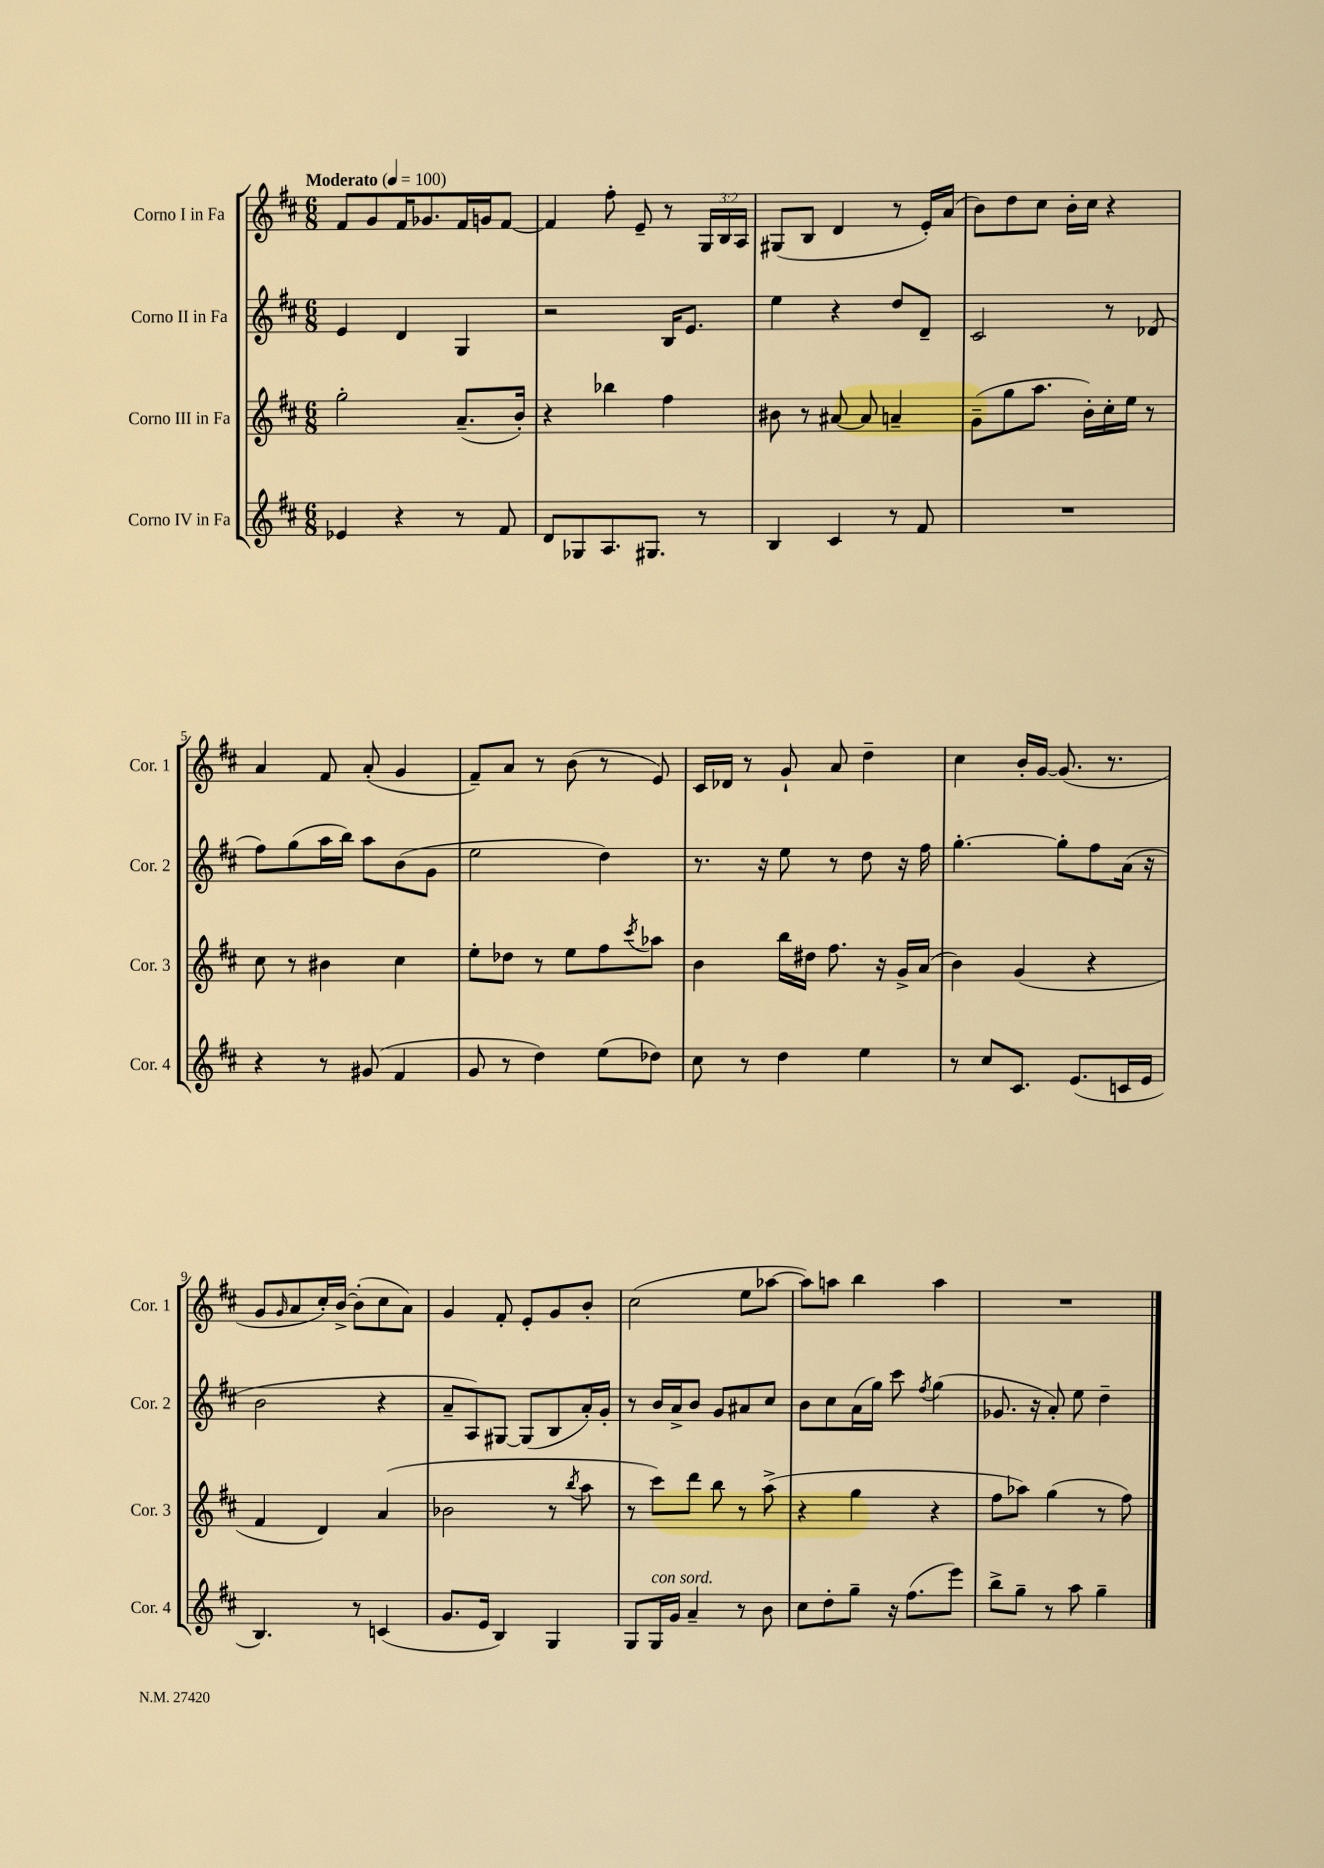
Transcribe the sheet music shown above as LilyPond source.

<<
\new StaffGroup <<
\new Staff = "s0" \with { instrumentName = "Corno I in Fa" shortInstrumentName = "Cor. 1" } {
    \clef treble \key d \major \numericTimeSignature \time 6/8 \override Staff.TupletNumber.text = #tuplet-number::calc-fraction-text \tempo "Moderato" 4 = 100
    fis'8 g'8 fis'16 ges'8. fis'16 g'16 fis'8~ |
    fis'4 fis''8-. e'8-- r8 \tuplet 3/2 { g16 b16 a16 } |
    gis8( b8 d'4 r8 e'16-.) a'16( |
    b'8) d''8 cis''8 b'16-. cis''16 r4 |
    a'4 fis'8 a'8-.( g'4 |
    fis'8--) a'8 r8 b'8( r8 e'8) |
    cis'16 des'16 r8 g'8-! a'8 d''4-- |
    cis''4 b'16-. g'16~ g'8.( r8. |
    g'8 \grace { g'16 } a'8 cis''16-.) b'16~-> b'8-.( cis''8 a'8) |
    g'4 fis'8-. e'8-. g'8 b'8-. |
    cis''2( e''8 aes''8~ |
    aes''8) a''8 b''4 a''4 |
    R2. \bar "|." |
}
\new Staff = "s1" \with { instrumentName = "Corno II in Fa" shortInstrumentName = "Cor. 2" } {
    \clef treble \key d \major \numericTimeSignature \time 6/8
    e'4 d'4 g4 |
    r2 b16 e'8. |
    e''4 r4 d''8 d'8-- |
    cis'2 r8 des'8( |
    fis''8) g''8( a''16 b''16) a''8 b'8( g'8 |
    e''2 d''4) |
    r8. r16 e''8 r8 d''8 r16 fis''16 |
    g''4.~-. g''8-. fis''8 a'16( r16 |
    b'2 r4 |
    a'8-- a8) gis8~ gis8( b8 a'16-.) g'16-. |
    r8 b'16 a'16-> b'8 g'8 ais'8 cis''8 |
    b'8 cis''8 a'16( g''16) cis'''8 \acciaccatura { fis''8 } g''4( |
    ges'8. r16 a'8-.) e''8 d''4-- \bar "|." |
}
\new Staff = "s2" \with { instrumentName = "Corno III in Fa" shortInstrumentName = "Cor. 3" } {
    \clef treble \key d \major \numericTimeSignature \time 6/8
    g''2-. a'8.--( b'16-.) |
    r4 bes''4 fis''4 |
    bis'8 r8 ais'8~ ais'8 a'4-- |
    g'8--( g''8 a''8. b'16-.) cis''16-. e''16 r8 |
    cis''8 r8 bis'4 cis''4 |
    e''8-. des''8 r8 e''8 fis''8 \acciaccatura { cis'''8 } aes''8 |
    b'4 b''16 dis''16 fis''8. r16 g'16-> a'16( |
    b'4) g'4( r4 |
    fis'4 d'4) a'4( |
    bes'2 r8 \acciaccatura { b''8 } a''8 |
    r8 cis'''8) d'''8 b''8 r8 a''8->( |
    r4 g''4 r4 |
    fis''8 aes''8) g''4( r8 fis''8) \bar "|." |
}
\new Staff = "s3" \with { instrumentName = "Corno IV in Fa" shortInstrumentName = "Cor. 4" } {
    \clef treble \key d \major \numericTimeSignature \time 6/8
    ees'4 r4 r8 fis'8 |
    d'8 ges8 a8. gis8. r8 |
    b4 cis'4 r8 fis'8 |
    R2. |
    r4 r8 gis'8( fis'4 |
    g'8 r8 d''4) e''8( des''8) |
    cis''8 r8 d''4 e''4 |
    r8 cis''8 cis'8. e'8.( c'16 e'16 |
    b4.) r8 c'4( |
    g'8. e'16 b4) g4 |
    g8 g16^\markup { \italic "con sord." } g'16 a'4-- r8 b'8 |
    cis''8 d''8-. g''8-- r16 fis''8.( e'''8) |
    b''8-> g''8-- r8 a''8 g''4-- \bar "|." |
}
>>
>>
